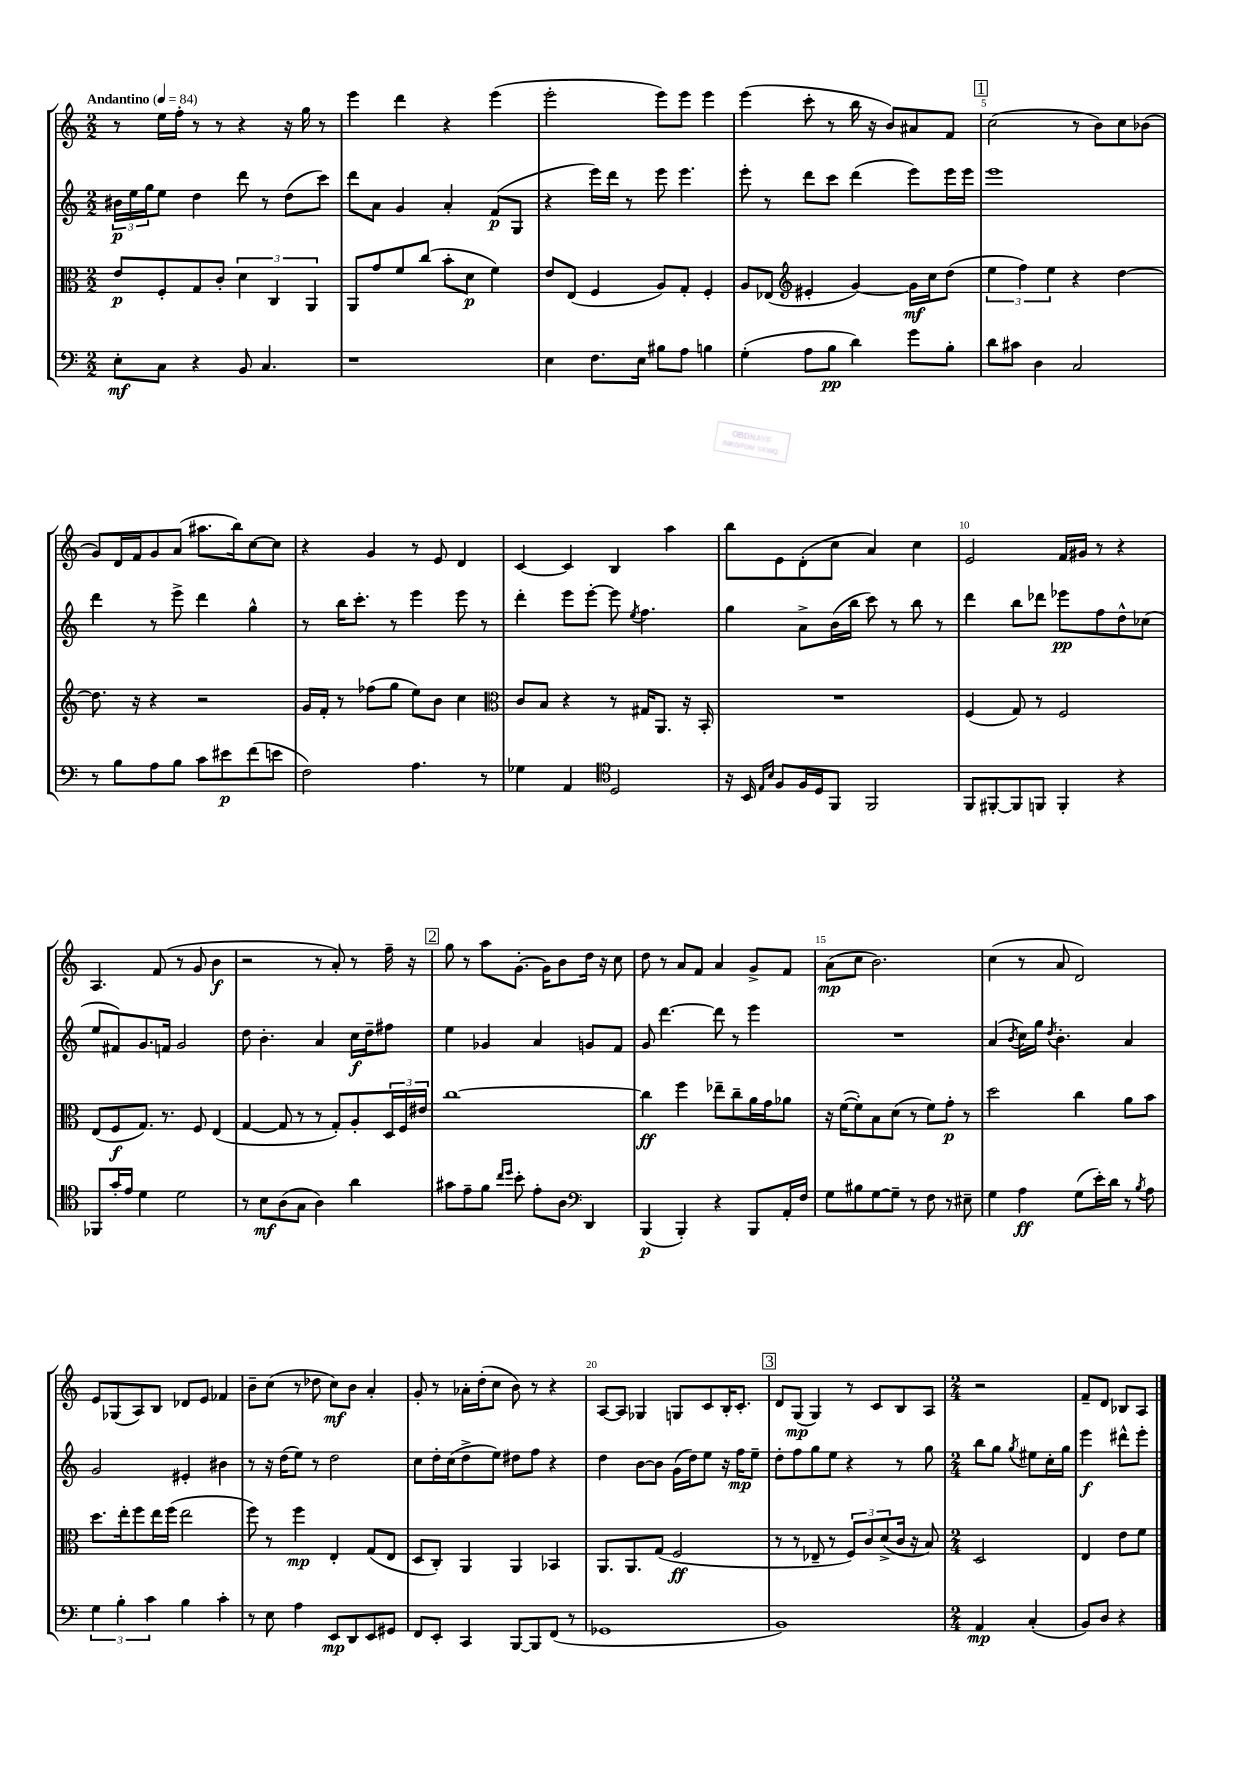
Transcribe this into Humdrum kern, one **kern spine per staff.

**kern	**dynam	**kern	**dynam	**kern	**dynam	**kern	**dynam
*part4	*part4	*part3	*part3	*part2	*part2	*part1	*part1
*staff4	*staff4	*staff3	*staff3	*staff2	*staff2	*staff1	*staff1
*clefF4	*	*clefC3	*	*clefG2	*	*clefG2	*
*k[]	*	*k[]	*	*k[]	*	*k[]	*
*M2/2	*	*M2/2	*	*M2/2	*	*M2/2	*
*MM84	*	*MM84	*	*MM84	*	*MM84	*
=1	=1	=1	=1	=1	=1	=1	=1
!	!	!	!	!	!	!LO:TX:a:B:t=Andantino	!
8E'\L	mf	8e/L	p	24b#X\LL	p	8r	.
.	.	.	.	24ee\	.	.	.
.	.	.	.	24gg\J	.	.	.
8C\J	.	8F'/	.	8ee\J	.	16ee\LL	.
.	.	.	.	.	.	16ff'\JJ	.
4r	.	8G/	.	4dd\	.	8r	.
.	.	8c'/J	.	.	.	8r	.
8BB/	.	6d\	.	8ddd\	.	4r	.
4.C/	.	.	.	8r	.	.	.
.	.	6C/	.	.	.	.	.
.	.	.	.	(8dd\L	.	16r	.
.	.	.	.	.	.	16gg\	.
.	.	6AA/	.	.	.	.	.
.	.	.	.	8ccc\J)	.	8r	.
=2	=2	=2	=2	=2	=2	=2	=2
1r	.	8AA/L	.	8ddd\L	.	4eee\	.
.	.	8g/	.	8a\J	.	.	.
.	.	8f/	.	4g/	.	4ddd\	.
.	.	(8cc/J	.	.	.	.	.
.	.	8b'\L	.	4a'/	.	4r	.
.	.	8d\J	p	.	.	.	.
.	.	4f\)	.	(8f/L	p	(4eee\	.
.	.	.	.	8G/J	.	.	.
=3	=3	=3	=3	=3	=3	=3	=3
4E\	.	8e/L	.	4r	.	2eee'\	.
.	.	(8E/J	.	.	.	.	.
8.F\L	.	4F/	.	16eee\LL)	.	.	.
.	.	.	.	16ddd\JJ	.	.	.
.	.	.	.	8r	.	.	.
16E\Jk	.	.	.	.	.	.	.
8B#X\L	.	8A/L)	.	8eee\	.	8eee\L)	.
8A\J	.	8G'/J	.	4.eee\	.	8eee\J	.
4Bn\	.	4F'/	.	.	.	4eee\	.
=4	=4	=4	=4	=4	=4	=4	=4
(4G'\	.	8A/L	.	8eee'\	.	(4eee\	.
.	.	(8E-X/J	.	8r	.	.	.
*	*	*clefG2	*	*	*	*	*
8A\L	.	4e#X'/	.	8ddd\L	.	8ccc'\	.
8B\J	pp	.	.	8ccc\J	.	8r	.
4d\)	.	[4g/)	.	(4ddd\	.	16bb\	.
.	.	.	.	.	.	16r	.
.	.	.	.	.	.	8b/L)	.
8g\L	.	16g\LL]	mf	8eee\L)	.	8a#X/	.
.	.	16cc\J	.	.	.	.	.
8B'\J	.	(8dd\J	.	16eee\L	.	8f/J	.
.	.	.	.	16eee\JJ	.	.	.
!!LO:REH:place=s1:t=1
=5	=5	=5	=5	=5	=5	=5	=5
8d\L	.	6ee\	.	1eee	.	(2cc\	.
8c#X\J	.	.	.	.	.	.	.
.	.	6ff\)	.	.	.	.	.
4D\	.	.	.	.	.	.	.
.	.	6ee\	.	.	.	.	.
2C/	.	4r	.	.	.	8r	.
.	.	.	.	.	.	8b\L)	.
.	.	[4dd\	.	.	.	8cc\	.
.	.	.	.	.	.	(8b-X\J	.
!!LO:LB:g=z
=6	=6	=6	=6	=6	=6	=6	=6
8r	.	8.dd\]	.	4ddd\	.	8g/L)	.
8B\L	.	.	.	.	.	16d/L	.
.	.	16r	.	.	.	16f/J	.
8A\	.	4r	.	8r	.	8g/	.
8B\J	.	.	.	8eee^\	.	(8a/J	.
8c\L	.	2r	.	4ddd\	.	8.aa#X\L	.
8e#X\	p	.	.	.	.	.	.
.	.	.	.	.	.	16bb\k)	.
(8f\	.	.	.	4gg^^\	.	[8cc\	.
8en\J	.	.	.	.	.	8cc\J]	.
=7	=7	=7	=7	=7	=7	=7	=7
2F\)	.	16g/LL	.	8r	.	4r	.
.	.	16f'/JJ	.	.	.	.	.
.	.	8r	.	16bb\KL	.	.	.
.	.	.	.	8.ccc'\J	.	.	.
.	.	(8ff-X\L	.	.	.	4g/	.
.	.	8gg\J	.	8r	.	.	.
4.A\	.	8ee\L)	.	4eee\	.	8r	.
.	.	8b\J	.	.	.	8e/	.
.	.	4cc\	.	8eee\	.	4d/	.
8r	.	.	.	8r	.	.	.
=8	=8	=8	=8	=8	=8	=8	=8
*	*	*clefC3	*	*	*	*	*
4G-X\	.	8c/L	.	4ddd'\	.	[4c/	.
.	.	8B/J	.	.	.	.	.
4AA/	.	4r	.	8eee\L	.	4c/]	.
.	.	.	.	[8eee'\J	.	.	.
*clefC4	*	*	*	*	*	*	*
2D/	.	8r	.	8eee\]	.	4B/	.
.	.	.	.	8qee/	.	.	.
.	.	16G#X/KL	.	4.ff\	.	.	.
.	.	8.AA/J	.	.	.	.	.
.	.	.	.	.	.	4aa\	.
.	.	16r	.	.	.	.	.
.	.	16BB'/	.	.	.	.	.
=9	=9	=9	=9	=9	=9	=9	=9
16r	.	1r	.	4gg\	.	8bb\L	.
16BB/	.	.	.	.	.	.	.
16qqE/LL	.	.	.	.	.	.	.
16qqB/JJ	.	.	.	.	.	.	.
8F/L	.	.	.	.	.	8e\	.
16F/L	.	.	.	8a^\L	.	(8d'\	.
16D/J	.	.	.	.	.	.	.
8FF/J	.	.	.	(16b\L	.	8cc\J	.
.	.	.	.	16bb\JJ	.	.	.
2FF/	.	.	.	8ccc\)	.	4a/)	.
.	.	.	.	8r	.	.	.
.	.	.	.	8bb\	.	4cc\	.
.	.	.	.	8r	.	.	.
=10	=10	=10	=10	=10	=10	=10	=10
8FF/L	.	(4F/	.	4ddd\	.	2e/	.
[8FF#X'/	.	.	.	.	.	.	.
8FF#/]	.	8G/)	.	8bb\L	.	.	.
8FFn/J	.	8r	.	8ddd-X\J	.	.	.
4FF'/	.	2F/	.	8eee-X\L	pp	16f/LL	.
.	.	.	.	.	.	16g#X/JJ	.
.	.	.	.	8ff\	.	8r	.
4r	.	.	.	8dd^^\	.	4r	.
.	.	.	.	(8cc-X\J	.	.	.
!!LO:LB:g=z
=11	=11	=11	=11	=11	=11	=11	=11
8FF-X/L	.	(8E/L	.	8ee/L	.	4.A/	.
16g'/L	.	8F/	f	8f#X/)	.	.	.
16e/JJ	.	.	.	.	.	.	.
4d\	.	8.G/J)	.	8.g/	.	.	.
.	.	.	.	.	.	(8f/	.
.	.	8.r	.	16fn/Jk	.	.	.
2d\	.	.	.	2g/	.	8r	.
.	.	8F/	.	.	.	8g/	.
.	.	(4E/	.	.	.	4b\	f
=12	=12	=12	=12	=12	=12	=12	=12
8r	.	[4G/	.	8dd\	.	2r	.
8B\L	mf	.	.	4.b'\	.	.	.
(8A\	.	8G/]	.	.	.	.	.
8G\J	.	8r	.	.	.	.	.
4A\)	.	8r	.	4a/	.	8r	.
.	.	8G'/L)	.	.	.	8a'/)	.
4a\	.	8A'/	.	16cc\LL	f	8r	.
.	.	.	.	16dd~\J	.	.	.
.	.	24D/L	.	8ff#X\J	.	16ff~\	.
.	.	24F/	.	.	.	.	.
.	.	.	.	.	.	16r	.
.	.	24e#X/JJ	.	.	.	.	.
!!LO:REH:place=s1:t=2
=13	=13	=13	=13	=13	=13	=13	=13
8g#X\L	.	[1cc	.	4ee\	.	8gg\	.
8e~\	.	.	.	.	.	8r	.
8f\J	.	.	.	4g-X/	.	8aa\L	.
16qqcc/LL	.	.	.	.	.	.	.
16qqdd/JJ	.	.	.	.	.	.	.
8b'\	.	.	.	.	.	[8.g'\J	.
8e'\L	.	.	.	4a/	.	.	.
.	.	.	.	.	.	16g\KL]	.
8A\J	.	.	.	.	.	8b\	.
*clefF4	*	*	*	*	*	*	*
4DD/	.	.	.	8gn/L	.	16dd\Jk	.
.	.	.	.	.	.	16r	.
.	.	.	.	8f/J	.	8cc\	.
=14	=14	=14	=14	=14	=14	=14	=14
(4BBB/	p	4cc\]	ff	8g/	.	8dd\	.
.	.	.	.	[4.ddd\	.	8r	.
4BBB'/)	.	4ff\	.	.	.	8a/L	.
.	.	.	.	.	.	8f/J	.
4r	.	8ee-X~\L	.	8ddd\]	.	4a/	.
.	.	8cc~\	.	8r	.	.	.
8BBB/L	.	16a\L	.	4eee\	.	8g^/L	.
.	.	16g\J	.	.	.	.	.
16AA'/L	.	8a-X\J	.	.	.	8f/J	.
16F/JJ	.	.	.	.	.	.	.
=15	=15	=15	=15	=15	=15	=15	=15
8G\L	.	16r	.	1r	.	(8a\L	mp
.	.	([16f\KL	.	.	.	.	.
8B#X\	.	8f'\])	.	.	.	8cc\J	.
[8G\	.	8B\	.	.	.	2.b\)	.
8G~\J]	.	(8d\J	.	.	.	.	.
8r	.	8r	.	.	.	.	.
8F\	.	8f\L)	.	.	.	.	.
8r	.	8g'\J	p	.	.	.	.
8E#X~\	.	8r	.	.	.	.	.
=16	=16	=16	=16	=16	=16	=16	=16
4G\	.	2dd\	.	(4a/	.	(4cc\	.
.	.	.	.	8qb/	.	.	.
4A\	ff	.	.	16cc\LL)	.	8r	.
.	.	.	.	16gg\JJ	.	.	.
.	.	.	.	8qdd/	.	.	.
.	.	.	.	4.b'\	.	8a/	.
(8G\L	.	4cc\	.	.	.	2d/)	.
16e'\L)	.	.	.	.	.	.	.
16d\JJ	.	.	.	.	.	.	.
8r	.	8a\L	.	4a/	.	.	.
8qB/	.	.	.	.	.	.	.
8A\	.	8b\J	.	.	.	.	.
!!LO:LB:g=z
=17	=17	=17	=17	=17	=17	=17	=17
6G\	.	8.dd\L	.	2g/	.	8e/L	.
.	.	.	.	.	.	(8G-X/	.
6B'\	.	.	.	.	.	.	.
.	.	16ee'\k	.	.	.	.	.
.	.	8ff\	.	.	.	8A/)	.
6c\	.	.	.	.	.	.	.
.	.	16ee\L	.	.	.	8B/J	.
.	.	(16ff\JJ	.	.	.	.	.
4B\	.	2ee\	.	4e#X'/	.	8d-X/L	.
.	.	.	.	.	.	8e/J	.
4c'\	.	.	.	4b#X\	.	4f-X/	.
=18	=18	=18	=18	=18	=18	=18	=18
8r	.	8ff\)	.	8r	.	8b~\L	.
8E\	.	8r	.	16r	.	(8cc\J	.
.	.	.	.	(16dd\KL	.	.	.
4A\	.	4ff\	mp	8ee\J)	.	8r	.
.	.	.	.	8r	.	8dd-X\	.
8EE/L	mp	4E'/	.	2dd\	.	8cc\L)	mf
8DD/	.	.	.	.	.	8b\J	.
8EE/	.	(8G/L	.	.	.	4a'/	.
8GG#X/J	.	8E/J	.	.	.	.	.
=19	=19	=19	=19	=19	=19	=19	=19
8FF/L	.	8D/L	.	8cc\L	.	8g'/	.
8EE'/J	.	8C'/J)	.	16dd'\L	.	8r	.
.	.	.	.	(16cc\J	.	.	.
4CC/	.	4AA/	.	8dd^\	.	16a-X'\LL	.
.	.	.	.	.	.	(16dd'\J	.
.	.	.	.	8ee\J)	.	8cc\J	.
[8BBB/L	.	4AA/	.	8dd#X\L	.	8b\)	.
8BBB/]	.	.	.	8ff\J	.	8r	.
(8FF/J	.	4BB-X/	.	4r	.	4r	.
8r	.	.	.	.	.	.	.
=20	=20	=20	=20	=20	=20	=20	=20
1GG-X	.	8.AA/L	.	4dd\	.	[8A/L	.
.	.	.	.	.	.	8A/J]	.
.	.	8.AA/	.	.	.	.	.
.	.	.	.	[8b\L	.	4G-X/	.
.	.	(8G/J	.	8b\J]	.	.	.
.	.	2F/	ff	(16g\LL	.	8Gn/L	.
.	.	.	.	16dd\J)	.	.	.
.	.	.	.	8ee\J	.	8c/	.
.	.	.	.	16r	.	16B'/K	.
.	.	.	.	16ff\KL	mp	8.c'/J	.
.	.	.	.	8ee~\J	.	.	.
!!LO:REH:place=s1:t=3
=21	=21	=21	=21	=21	=21	=21	=21
1BB)	.	8r	.	8dd'\L	.	8d/L	.
.	.	8r	.	8ff\	.	(8G/J	mp
.	.	8E-X~/	.	8gg\	.	4G/)	.
.	.	8r	.	8ee\J	.	.	.
.	.	12F/L)	.	4r	.	8r	.
.	.	12c/	.	.	.	.	.
.	.	.	.	.	.	8c/L	.
.	.	(12d^/	.	.	.	.	.
.	.	16c/Jk	.	8r	.	8B/	.
.	.	16r	.	.	.	.	.
.	.	8B/)	.	8gg\	.	8A/J	.
=22	=22	=22	=22	=22	=22	=22	=22
*M2/4	*	*M2/4	*	*M2/4	*	*M2/4	*
4AA/	mp	2D/	.	8bb\L	.	2r	.
.	.	.	.	8gg\J	.	.	.
.	.	.	.	8qgg/	.	.	.
(4C'/	.	.	.	8ee#X\L	.	.	.
.	.	.	.	16cc'\L	.	.	.
.	.	.	.	16gg\JJ	.	.	.
=23	=23	=23	=23	=23	=23	=23	=23
8BB/L)	.	4E/	.	4eee\	f	8f~/L	.
8D/J	.	.	.	.	.	8d/J	.
4r	.	8e\L	.	8ddd#X^^\L	.	8B-X/L	.
.	.	8f\J	.	8eee'\J	.	8A/J	.
==	==	==	==	==	==	==	==
*-	*-	*-	*-	*-	*-	*-	*-
